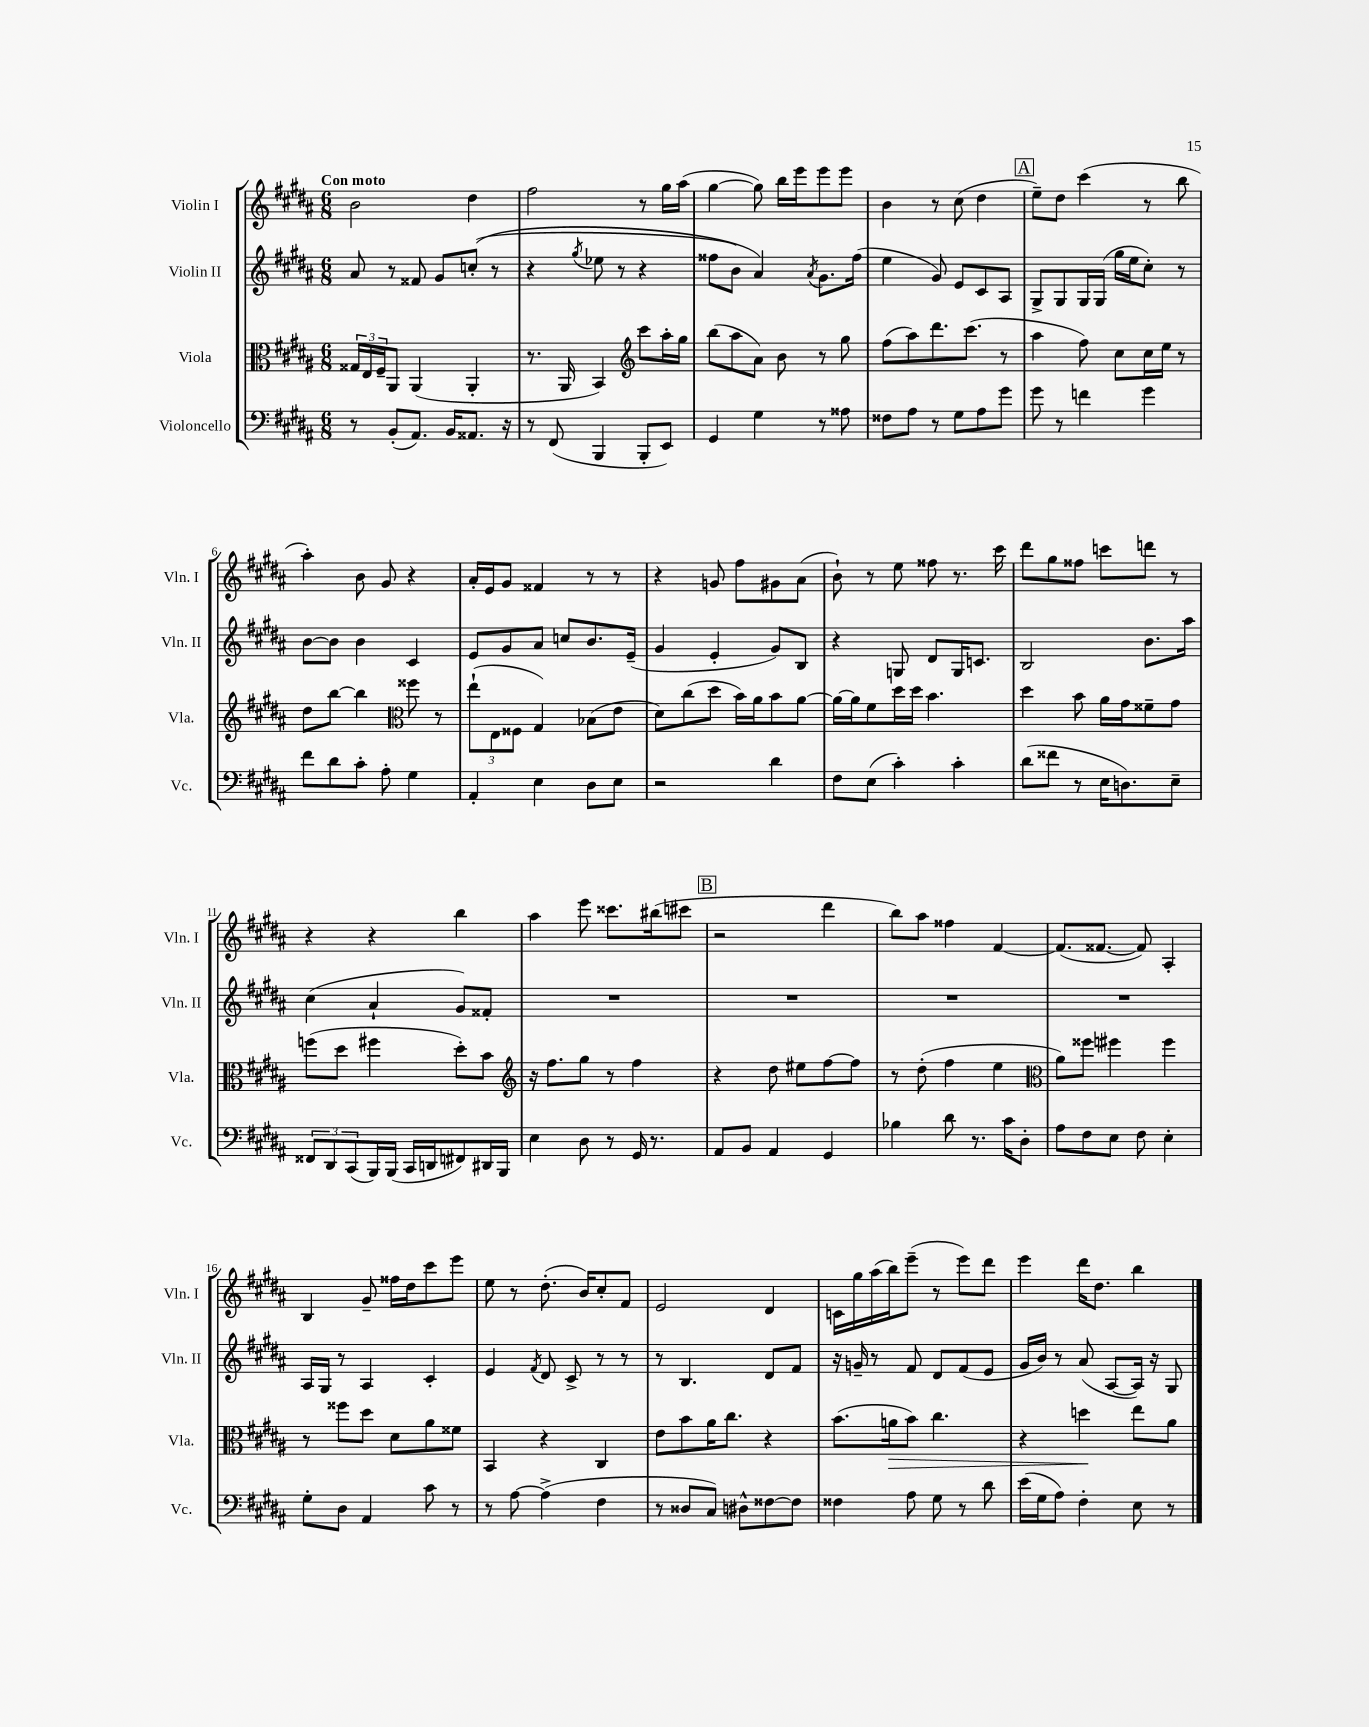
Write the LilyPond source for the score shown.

<<
\new StaffGroup <<
\new Staff = "s0" \with { instrumentName = "Violin I" shortInstrumentName = "Vln. I" } {
    \clef treble \key b \major \numericTimeSignature \time 6/8 \tempo "Con moto"
    b'2 dis''4 |
    fis''2 r8 gis''16 ais''16( |
    gis''4~ gis''8) b''16 e'''16 e'''8 e'''8 |
    b'4 r8 cis''8( dis''4 |
    \mark \markup { \box "A" } e''8--) dis''8 cis'''4( r8 b''8 |
    ais''4-.) b'8 gis'8 r4 |
    ais'16-. e'16 gis'8 fisis'4 r8 r8 |
    r4 g'8 fis''8 gis'8 ais'8( |
    b'8-!) r8 e''8 fisis''8 r8. cis'''16 |
    dis'''8 gis''8 fisis''8 c'''8 d'''8 r8 |
    r4 r4 b''4 |
    ais''4 e'''8 cisis'''8. bis''16( cis'''8 |
    \mark \markup { \box "B" } r2 dis'''4 |
    b''8) ais''8 fisis''4 fis'4~ |
    fis'8.( fisis'8.~ fisis'8) ais4-. |
    b4 gis'8-- fisis''16 dis''16 cis'''8 e'''8 |
    e''8 r8 dis''8.-.( b'16) cis''8-. fis'8 |
    e'2 dis'4 |
    c'16 gis''16 ais''16( b''16) e'''8--( r8 e'''8) dis'''8 |
    e'''4 dis'''16 dis''8. b''4 \bar "|." |
}
\new Staff = "s1" \with { instrumentName = "Violin II" shortInstrumentName = "Vln. II" } {
    \clef treble \key b \major \numericTimeSignature \time 6/8
    ais'8 r8 fisis'8 gis'8 c''8-.(\( r8 |
    r4 \acciaccatura { gis''8 } ees''8 r8 r4 |
    fisis''8 b'8) ais'4\) \acciaccatura { ais'8 } gis'8. fisis''16( |
    e''4 gis'8) e'8 cis'8 ais8 |
    \mark \markup { \box "A" } gis8-> gis8 gis16 gis16( gis''16 e''16 cis''8-.) r8 |
    b'8~ b'8 b'4 cis'4 |
    e'8 gis'8 ais'8 c''8 b'8. e'16--( |
    gis'4 e'4-. gis'8) b8 |
    r4 g8 dis'8 g16 c'8. |
    b2 b'8. ais''16 |
    cis''4( ais'4-! gis'8) fisis'8-. |
    R2. |
    \mark \markup { \box "B" } R2. |
    R2. |
    R2. |
    ais16 gis16 r8 ais4 cis'4-. |
    e'4 \acciaccatura { fis'8 } dis'8 cis'8-> r8 r8 |
    r8 b4. dis'8 fis'8 |
    r16 g'16-- r8 fis'8 dis'8 fis'8( e'8 |
    gis'16 b'16) r8 ais'8( ais8~ ais16) r16 gis8 \bar "|." |
}
\new Staff = "s2" \with { instrumentName = "Viola" shortInstrumentName = "Vla." } {
    \clef alto \key b \major \numericTimeSignature \time 6/8
    \tuplet 3/2 { gisis16 e16 fis16-- } ais,8 ais,4( ais,4-. |
    r8. ais,16 b,4) \clef treble cis'''8 ais''16-. gis''16 |
    b''8( ais''8 ais'8) b'8 r8 gis''8 |
    fis''8( ais''8) dis'''8. cis'''8.( r8 |
    \mark \markup { \box "A" } ais''4 fis''8) cis''8 cis''16 e''16 r8 |
    dis''8 b''8~ b''4 \clef alto fisis''8 r8 |
    \tuplet 3/2 { e''8-!( e8 fisis8 } gis4) bes8( e'8 |
    dis'8) cis''8( dis''8 b'16) ais'16 b'8 ais'8~ |
    ais'16~ ais'16 fis'8 dis''16 dis''16 b'4. |
    dis''4 b'8 ais'16 gis'16 fisis'8-- gis'8 |
    f''8( dis''8 fis''4 dis''8-.) b'8 |
    \clef treble r16 fis''8. gis''8 r8 fis''4 |
    \mark \markup { \box "B" } r4 dis''8 eis''8 fis''8~ fis''8 |
    r8 dis''8-.( fis''4 e''4 |
    \clef alto ais'8) fisis''8 fis''4 fis''4 |
    r8 fisis''8 dis''8 dis'8 ais'8 fisis'8 |
    b,4 r4 cis4 |
    e'8 b'8 ais'16 cis''8. r4 |
    b'8.( a'16\> b'8) cis''4. |
    r4 d''4\! e''8 ais'8 \bar "|." |
}
\new Staff = "s3" \with { instrumentName = "Violoncello" shortInstrumentName = "Vc." } {
    \clef bass \key b \major \numericTimeSignature \time 6/8
    r8 b,8-.( ais,8.) b,16 aisis,8. r16 |
    r8 fis,8( b,,4 b,,8-. e,8) |
    gis,4 gis4 r8 aisis8 |
    fisis8 ais8 r8 gis8 ais8 gis'8 |
    \mark \markup { \box "A" } gis'8 r8 f'4 gis'4 |
    fis'8 dis'8 cis'8-. ais8-. gis4 |
    ais,4-. e4 dis8 e8 |
    r2 dis'4 |
    fis8 e8( cis'4-.) cis'4-. |
    dis'8( fisis'8 r8 e16 d8.) e8-- |
    \tuplet 3/2 { fisis,8 dis,8 cis,8( } b,,16) b,,16( cis,16 d,16 fis,8) dis,16 b,,16 |
    e4 dis8 r8 gis,16 r8. |
    \mark \markup { \box "B" } ais,8 b,8 ais,4 gis,4 |
    bes4 dis'8 r8. cis'16 dis8-. |
    ais8 fis8 e8 fis8 e4-. |
    gis8-. dis8 ais,4 cis'8 r8 |
    r8 ais8~ ais4->( fis4 |
    r8 disis8 cis8) dis8-^ fisis8~ fisis8 |
    fisis4 ais8 gis8 r8 dis'8 |
    e'16( gis16 ais8) fis4-. e8 r8 \bar "|." |
}
>>
>>
